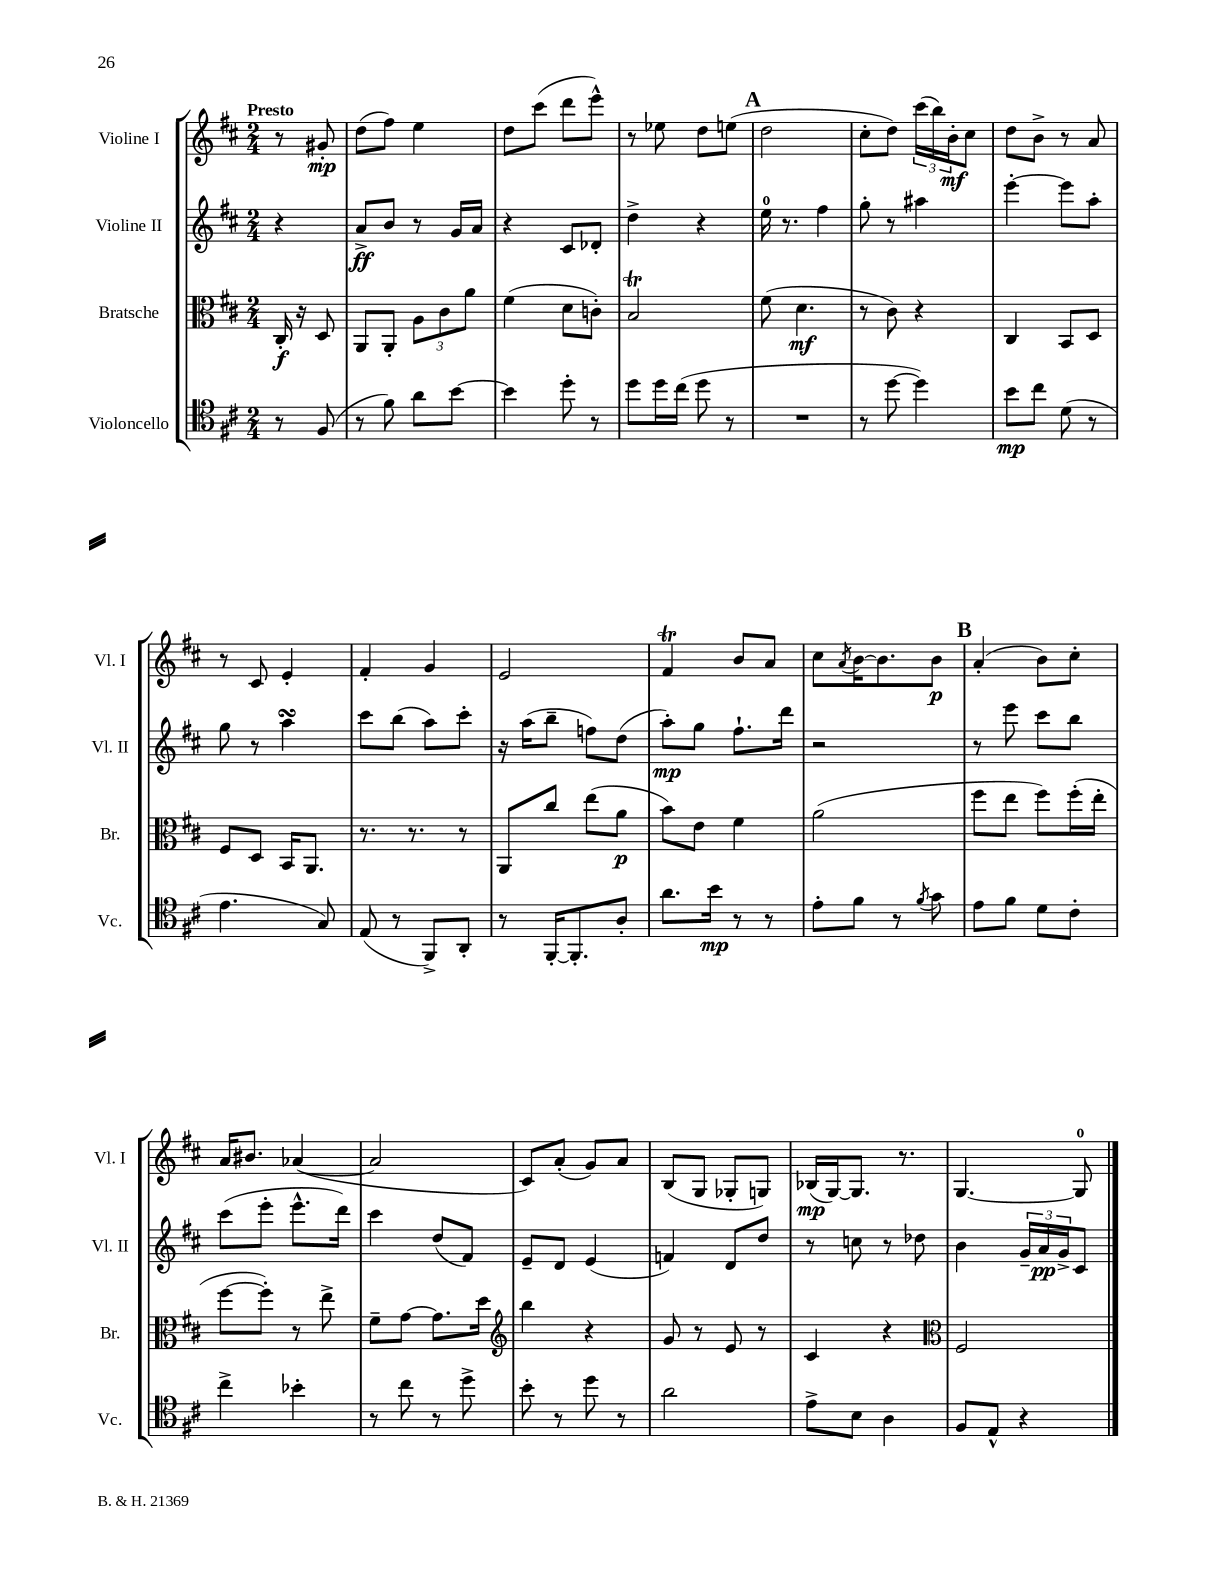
<<
\new StaffGroup <<
\new Staff = "s0" \with { instrumentName = "Violine I" shortInstrumentName = "Vl. I" } {
    \clef treble \key d \major \numericTimeSignature \time 2/4 \partial 4 \tempo "Presto"
    r8 gis'8-.\mp |
    d''8( fis''8) e''4 |
    d''8 cis'''8( d'''8 e'''8-^) |
    r8 ees''8 d''8 e''8( |
    \mark \markup { \bold "A" } d''2 |
    cis''8-. d''8) \tuplet 3/2 { cis'''16( b''16) b'16-.\mf } cis''8 |
    d''8 b'8-> r8 a'8 |
    r8 cis'8 e'4-. |
    fis'4-. g'4 |
    e'2 |
    fis'4\trill b'8 a'8 |
    cis''8 \acciaccatura { a'8 } b'16~ b'8. b'8\p |
    \mark \markup { \bold "B" } a'4-.( b'8) cis''8-. |
    a'16 bis'8. aes'4~( |
    aes'2 |
    cis'8) a'8-.( g'8) a'8 |
    b8( g8 ges8-. g8) |
    bes16\mp( g16~) g8. r8. |
    g4.~ g8-0 \bar "|." |
}
\new Staff = "s1" \with { instrumentName = "Violine II" shortInstrumentName = "Vl. II" } {
    \clef treble \key d \major \numericTimeSignature \time 2/4 \partial 4
    r4 |
    a'8->\ff b'8 r8 g'16 a'16 |
    r4 cis'8 des'8-. |
    d''4-> r4 |
    \mark \markup { \bold "A" } e''16-0 r8. fis''4 |
    g''8-. r8 ais''4 |
    e'''4~-. e'''8 a''8-. |
    g''8 r8 a''4\turn |
    cis'''8 b''8( a''8) cis'''8-. |
    r16 a''16( b''8-- f''8) d''8( |
    a''8-.\mp) g''8 fis''8.-! d'''16 |
    r2 |
    \mark \markup { \bold "B" } r8 e'''8 cis'''8 b''8 |
    cis'''8( e'''8-. e'''8.-^ d'''16) |
    cis'''4 d''8( fis'8) |
    e'8-- d'8 e'4( |
    f'4) d'8 d''8 |
    r8 c''8 r8 des''8 |
    b'4 \tuplet 3/2 { g'16-- a'16\pp g'16-> } cis'8 \bar "|." |
}
\new Staff = "s2" \with { instrumentName = "Bratsche" shortInstrumentName = "Br." } {
    \clef alto \key d \major \numericTimeSignature \time 2/4 \partial 4
    cis16-.\f r16 d8 |
    a,8 a,8-. \tuplet 3/2 { a8 cis'8 a'8 } |
    fis'4( d'8 c'8-.) |
    b2\trill |
    \mark \markup { \bold "A" } fis'8( d'4.\mf |
    r8 cis'8) r4 |
    cis4 b,8 d8 |
    fis8 d8 b,16 a,8. |
    r8. r8. r8 |
    a,8 cis''8 e''8( a'8\p |
    b'8) e'8 fis'4 |
    a'2( |
    \mark \markup { \bold "B" } fis''8 e''8 fis''8) fis''16-.( e''16-. |
    fis''8~ fis''8-.) r8 e''8-> |
    fis'8-- g'8~ g'8. d''16 |
    \clef treble b''4 r4 |
    g'8 r8 e'8 r8 |
    cis'4 r4 |
    \clef alto fis2 \bar "|." |
}
\new Staff = "s3" \with { instrumentName = "Violoncello" shortInstrumentName = "Vc." } {
    \clef tenor \key d \major \numericTimeSignature \time 2/4 \partial 4
    r8 fis8( |
    r8 fis'8) a'8 b'8~ |
    b'4 d''8-. r8 |
    d''8 d''16 cis''16( d''8 r8 |
    \mark \markup { \bold "A" } R2 |
    r8 d''8~ d''4) |
    b'8\mp cis''8 d'8( r8 |
    e'4. g8) |
    e8( r8 fis,8->) a,8-. |
    r8 fis,16~-. fis,8.-. a8-. |
    a'8. b'16\mp r8 r8 |
    e'8-. fis'8 r8 \acciaccatura { fis'8 } g'8 |
    \mark \markup { \bold "B" } e'8 fis'8 d'8 cis'8-. |
    cis''4-> bes'4-. |
    r8 cis''8 r8 d''8-> |
    b'8-. r8 d''8 r8 |
    a'2 |
    e'8-> b8 a4 |
    fis8 e8-^ r4 \bar "|." |
}
>>
>>
\layout { \context { \Score \remove "Bar_number_engraver" } }
